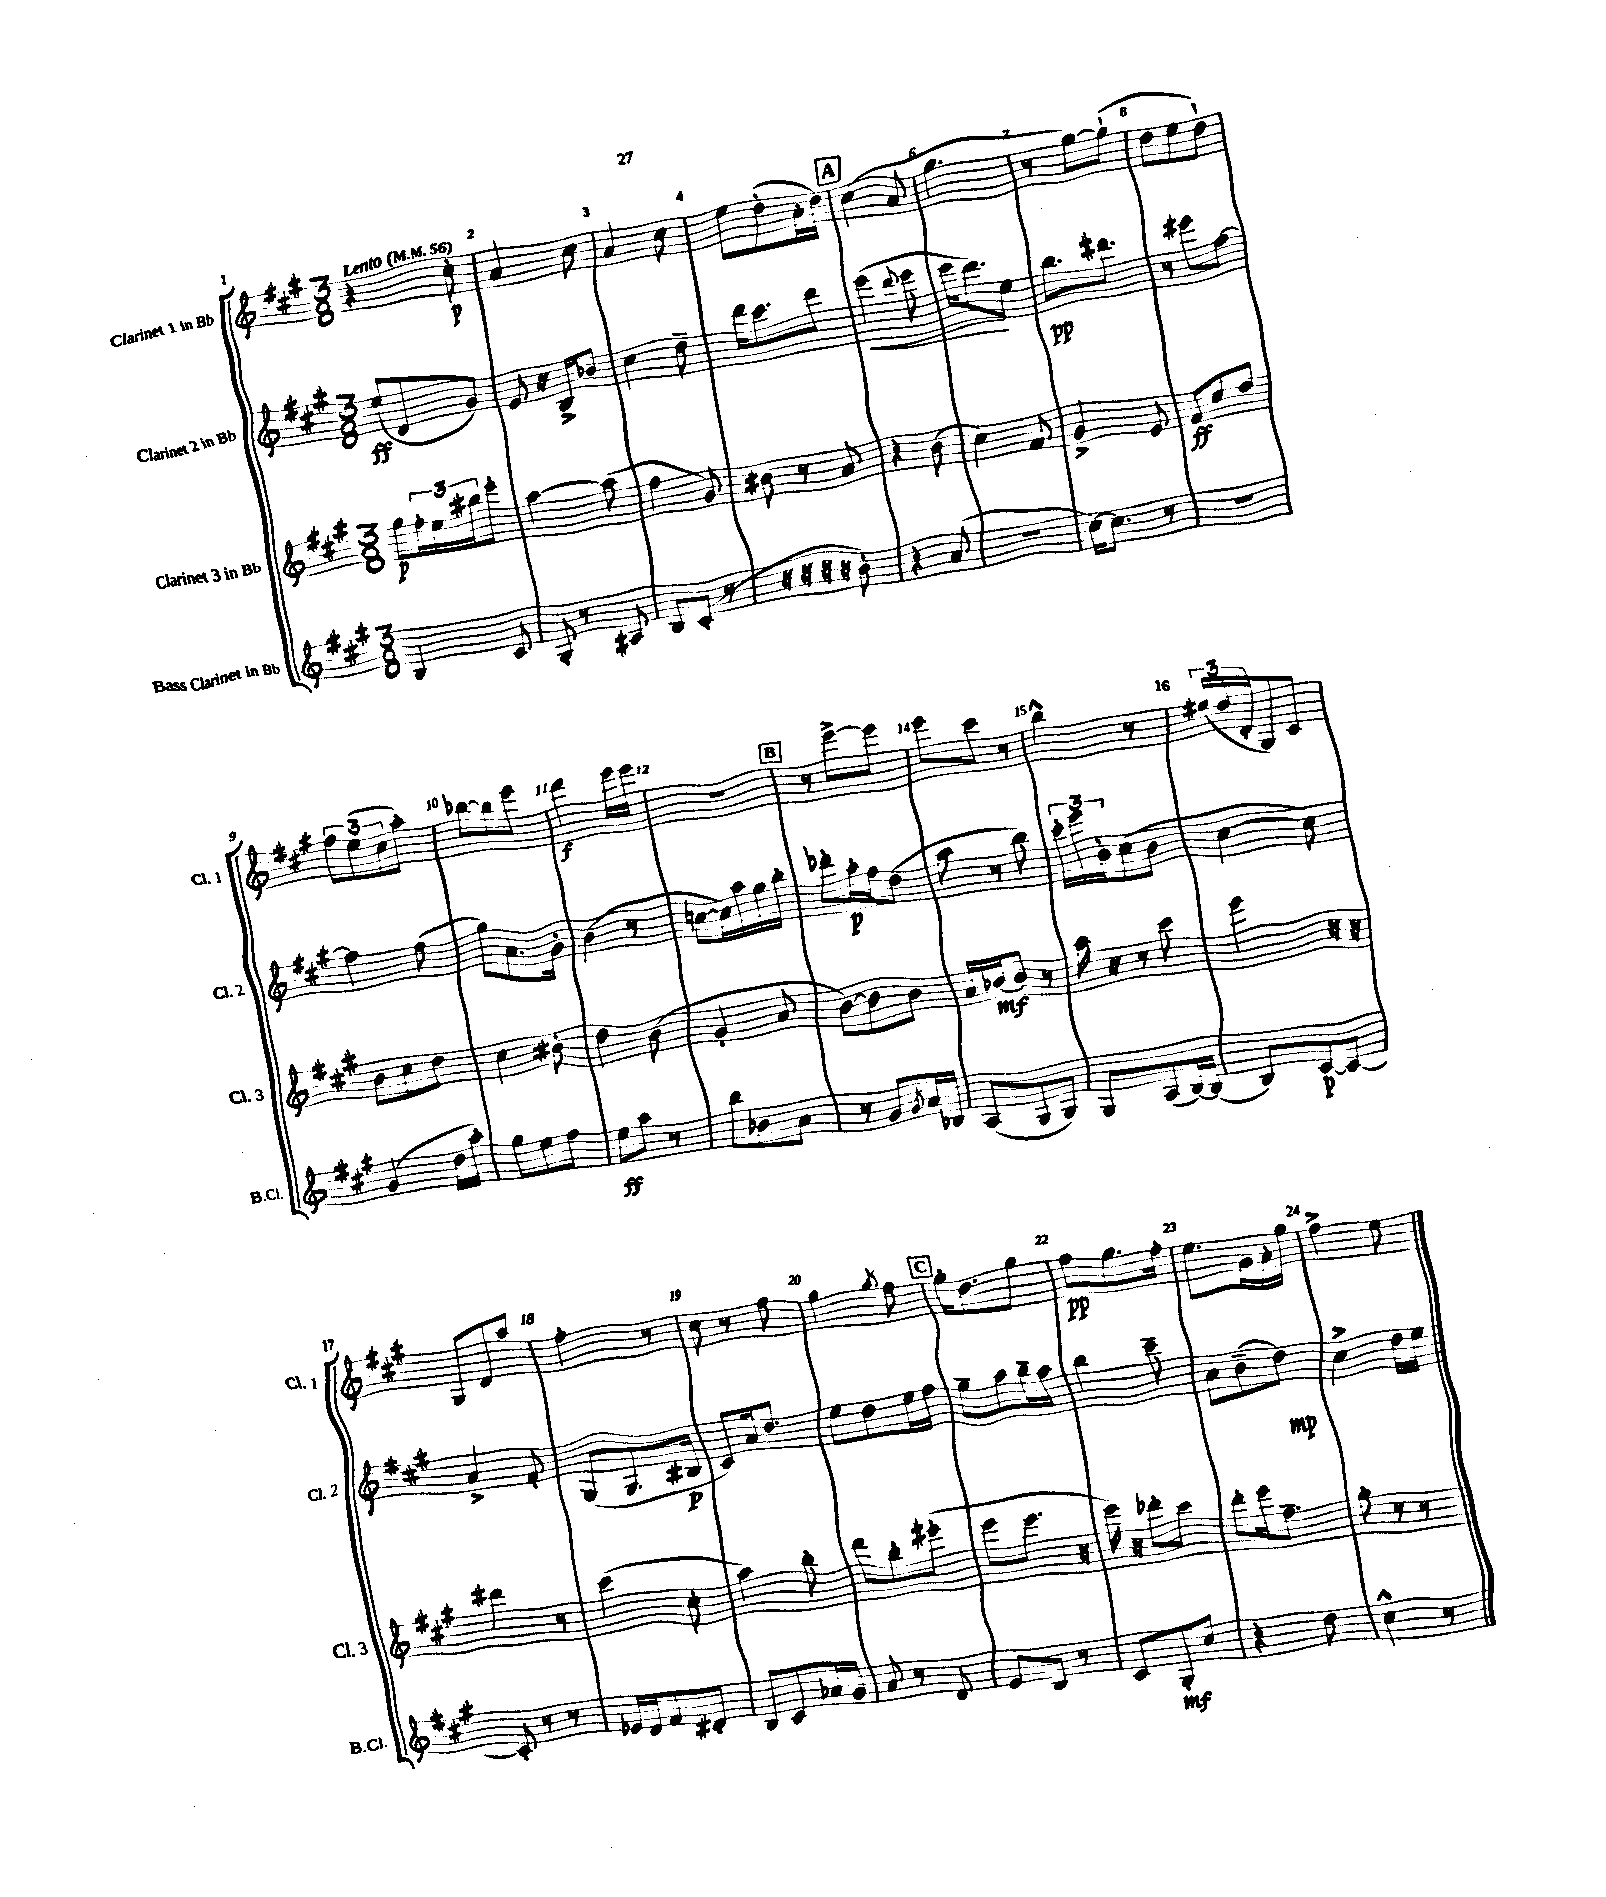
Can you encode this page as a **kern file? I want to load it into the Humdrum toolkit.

**kern	**kern	**kern	**kern
*staff4	*staff3	*staff2	*staff1
*clefG2	*clefG2	*clefG2	*clefG2
*k[f#c#g#]	*k[f#c#g#]	*k[f#c#g#]	*k[f#c#g#]
*M3/8	*M3/8	*M3/8	*M3/8
*MM56	*MM56	*MM56	*MM56
4B	8gg#	(8ee	4r
.	24ff#'	8d	.
.	24ee	.	.
.	24bb#	.	.
8c#	8eee'	8g#)	8cc#'
=	=	=	=
8G#'	[4aa	8e	4a
8r	.	16r	.
.	.	16B^	.
8A#	(8aa]	8b-	8cc#
=	=	=	=
8B	4ff#	4cc#	4a
(8c#'	.	.	.
8r	8g#)	8dd~	8cc#
=	=	=	=
16r	8b#	16ddd	8ee
16r	.	8.ccc#	.
16r	8r	.	(8dd'
16r	.	.	.
8b')	8a	8ddd	16a'
.	.	.	16dd)
=	=	=	=
4r	4r	(4eee	(4cc#
.	.	8qqddd	.
(8a	(8b	8eee	8a
=	=	=	=
4.r	4cc#)	16eee	4.gg#
.	.	8.ddd)	.
.	8f#	8ee	.
=	=	=	=
[16cc#)	4g#^	8.bb	8r
8.cc#]	.	.	.
.	.	.	[8gg#)
.	.	8.ddd#	.
8r	8e	.	(8gg#`]
=	=	=	=
4.r	8f#	8r	8dd
.	8cc#	8eee#	8ee
.	8dd	[8ff#	8dd`)
=	=	=	=
(4g#	8b	4ff#]	12ff#
.	.	.	(12ee
.	8cc#	.	.
.	.	.	12cc#
16dd	8dd	(8ff#	8aa')
16aa')	.	.	.
=	=	=	=
8gg#	4cc#	8gg#)	[8bb-
8ee	.	8.a	8bb-]
8ff#	8b#'	.	8eee
.	.	16g#'	.
=	=	=	=
8ee	4dd	(4b	4ddd
8aa	.	.	.
8r	(8b	8r	16eee
.	.	.	16eee
=	=	=	=
8bb	4g#'	[8cc	4.r
8b-	.	16cc])	.
.	.	16aa	.
8a	8a	16gg#	.
.	.	16bb'	.
=	=	=	=
8r	[8b)	8ddd-'	8r
8g#	8b]	16aa'	[8eee^
.	.	16ff#	.
8qg#	.	.	.
16a	8b	(8dd	8eee]
16B-	.	.	.
=	=	=	=
(8A	16a	8aa	8eee
.	(16b-	.	.
8G#	8b-)	8r	8ccc#
8G#)	8r	8bb)	8r
=	=	=	=
8G#	16aa	24ccc#'	4bb^^
.	.	24eee	.
.	16r	.	.
.	.	24b'	.
(8A	8r	(8cc#	.
[16B)	8ccc#	8b	8r
(16B]	.	.	.
=	=	=	=
8B)	4eee	[4cc#	(24ee#
.	.	.	24dd
.	.	.	24d'
[8c#	.	.	8G#)
8c#_	16r	8cc#])	8c#
.	16r	.	.
=	=	=	=
8c#']	4ddd#	4a^	8G#
8r	.	.	8d
8r	8r	8f#'	8aa
=	=	=	=
16e-	(4ccc#	(8G#	4ff#'
16d	.	.	.
8f#	.	8.G#	.
8d#'	8cc#'	.	8r
.	.	16B#	.
=	=	=	=
8B	4aa)	8c#)	8cc#
8c#	.	16a	8r
.	.	8.dd	.
16a-	8bb'	.	8ff#
16g#	.	.	.
=	=	=	=
8a	8ddd	8ee	4gg#
8r	8bb'	8dd	.
.	.	.	8qgg#
8d	(8eee#'	16ee	8ff#
.	.	16ff#	.
=	=	=	=
8e	8eee	8gg#~	16gg#'
.	.	.	8.dd
8B	8.eee	8aa	.
8r	.	16bb~	8gg#
.	16r	16aa	.
=	=	=	=
8c#	16eee)	4bb	8ff#
.	16r	.	.
8G#'	8ddd-'	.	8.gg#
8cc#	8ccc#	8ccc#~	.
.	.	.	16ff#'
=	=	=	=
4r	8ddd'	8a	8.ee
.	16eee	(8b~	.
.	8.ff#~	.	16g#
8dd	.	8dd)	16a'
.	.	.	16gg#
=	=	=	=
4cc#^^	8gg#'	4cc#^	4ff#^
.	8r	.	.
8r	8r	16dd	8ee
.	.	16ee	.
==	==	==	==
*-	*-	*-	*-
